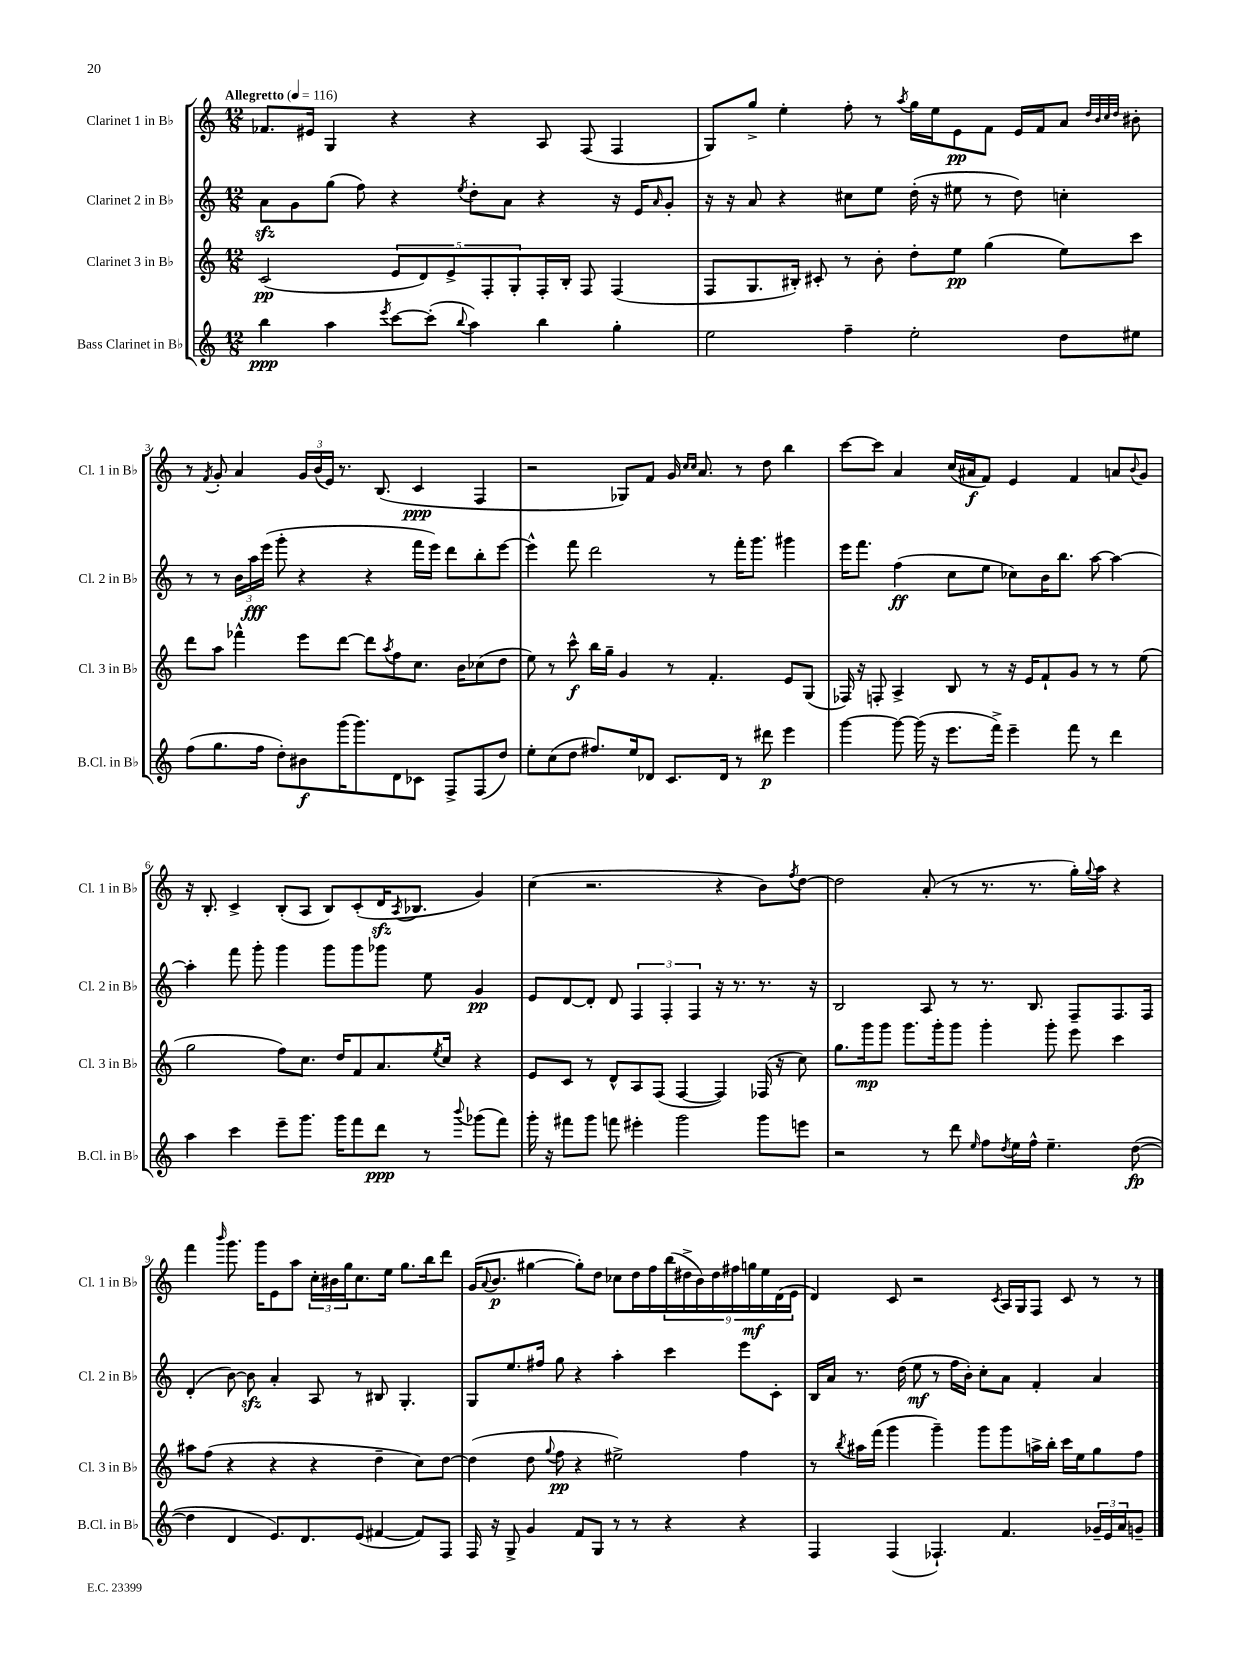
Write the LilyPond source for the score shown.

<<
\new StaffGroup <<
\new Staff = "s0" \with { instrumentName = "Clarinet 1 in Bb" shortInstrumentName = "Cl. 1 in Bb" } {
    \clef treble \key c \major \numericTimeSignature \time 12/8 \tempo "Allegretto" 4 = 116
    fes'8. eis'16 g4 r4 r4 a8 f8( f4 |
    g8) g''8-> e''4-. f''8-. r8 \acciaccatura { a''8 } g''16 e''16 e'8\pp f'8 e'16 f'16 a'8 \grace { d''32 b'32 c''32 d''32 } bis'8-. |
    r8 \acciaccatura { f'8 } g'8-. a'4 \tuplet 3/2 { g'16 b'16( e'16) } r8. b8.( c'4\ppp f4 |
    r2 ges8) f'8 g'16 \grace { c''16 c''16 } a'8. r8 d''8 b''4 |
    c'''8~ c'''8 a'4 c''16( ais'16\f f'8) e'4 f'4 a'8 \appoggiatura { b'8 } g'8 |
    r16 b8.-. c'4-> b8-.( a8 b8) c'8-.( d'16\sfz \acciaccatura { a8 } bes8. g'4) |
    c''4( r2. r4 b'8) \acciaccatura { f''8 } d''8~ |
    d''2 a'8-.( r8 r8. r8. g''16-.) \appoggiatura { g''8 } a''16 r4 |
    f'''4 \grace { b'''16 } g'''8. g'''16 e'8 a''8 \tuplet 3/2 { c''16-. bis'16 g''16 } c''8. e''16 g''8. b''16 d'''8 |
    g'16( \appoggiatura { a'8 } b'8.\p gis''4~ gis''8-.) d''8 ces''8 d''16 f''16 \tuplet 9/8 { b''16( dis''16-> b'16) dis''16 fis''16 g''16\mf e''16 d'16( e'16 } |
    d'4) c'8 r2 \acciaccatura { c'8 } a16 g16 f8 c'8 r8 r8 \bar "|." |
}
\new Staff = "s1" \with { instrumentName = "Clarinet 2 in Bb" shortInstrumentName = "Cl. 2 in Bb" } {
    \clef treble \key c \major \numericTimeSignature \time 12/8
    a'8\sfz g'8 g''8( f''8) r4 \acciaccatura { e''8 } d''8-. a'8 r4 r16 e'16 \grace { a'16 } g'8-. |
    r16 r16 a'8 r4 cis''8 e''8 d''16-.( r16 eis''8 r8 d''8) c''4-. |
    r8 r8 \tuplet 3/2 { b'16 a''16\fff e'''16( } g'''8-. r4 r4 f'''16 e'''16) d'''8 b''8-. e'''8~ |
    e'''4-^ f'''8 d'''2 r8 f'''16-. g'''8. gis'''4 |
    e'''16 f'''8. f''4\ff( c''8 e''8 ces''8) b'16 b''8. a''8~ a''4~ |
    a''4-. f'''8 g'''8-. g'''4 g'''8 g'''8 ges'''8 e''8 g'4\pp |
    e'8 d'8~ d'8-. d'8 \tuplet 3/2 { f4 f4-. f4 } r16 r8. r8. r16 |
    b2 a8 r8 r8. b8. f8-- f8. f16 |
    d'4-.( b'8~) b'8\sfz a'4-. a8 r8 bis8 g4.-. |
    g8 e''8. fis''16 g''8 r4 a''4-. c'''4 e'''8 c'8-. |
    b16 a'16 r8. d''16( e''8\mf r8 f''16 b'16-.) c''8-. a'8 f'4-. a'4 \bar "|." |
}
\new Staff = "s2" \with { instrumentName = "Clarinet 3 in Bb" shortInstrumentName = "Cl. 3 in Bb" } {
    \clef treble \key c \major \numericTimeSignature \time 12/8
    c'2\pp( \tuplet 5/4 { e'8 d'8) e'8-> f8-. g8-. } f16-. b16-. f8 f4( |
    f8 g8. bis16-.) cis'8-. r8 b'8-. d''8-. e''8\pp g''4( e''8) c'''8 |
    d'''8 a''8 fes'''4-^ e'''8 d'''8~ d'''8 \acciaccatura { a''8 } f''8 c''8. b'16 ces''8( d''8 |
    e''8) r8 c'''8-^\f b''16 g''16-- g'4 r8 f'4.-. e'8 g8( |
    fes16) r16 f8-. a4-> b8 r8 r16 e'16 f'8-! g'8 r8 r8 e''8( |
    g''2 f''8) c''8. d''16 f'8 a'8. \acciaccatura { e''8 } c''16 r4 |
    e'8 c'8 r8 d'8-^ a8 f8( f4~ f4) fes16( r16 c''8) |
    g''8. g'''16\mp g'''8 g'''8. g'''16-. g'''8 g'''4-. g'''8-. e'''8 c'''4 |
    ais''8 f''8( r4 r4 r4 d''4-- c''8) d''8~ |
    d''4( d''8 \appoggiatura { g''8 } f''8\pp r4 eis''2->) f''4 |
    r8 \acciaccatura { b''8 } ais''16 f'''16( g'''4 g'''4--) g'''8 g'''8 a''16-> b''16-. c'''16 e''16 g''8 f''8 \bar "|." |
}
\new Staff = "s3" \with { instrumentName = "Bass Clarinet in Bb" shortInstrumentName = "B.Cl. in Bb" } {
    \clef treble \key c \major \numericTimeSignature \time 12/8
    b''4\ppp a''4 \acciaccatura { e'''8 } c'''8~ c'''8-.( \appoggiatura { b''8 } a''4) b''4 g''4-. |
    e''2 f''4-- e''2-. d''8 eis''8 |
    f''8( g''8. f''16 d''8-.) bis'8\f g'''16( g'''8.) d'8 ces'8 f8-> f8( d''8) |
    e''8-. c''8( d''8 fis''8.) e''16 des'8 c'8. des'16 r8 dis'''8\p e'''4 |
    g'''4~ g'''8~ g'''16( r16 e'''8. f'''16->) e'''4-- f'''8 r8 d'''4 |
    a''4 c'''4 e'''8-- g'''8. g'''16 f'''8 d'''8\ppp r8 \appoggiatura { b'''8 } ges'''8( f'''8) |
    g'''16-. r16 fis'''8 g'''8 f'''8 eis'''4-. g'''2 g'''8 e'''8 |
    r2 r8 d'''8 \grace { e''16 } f''8 \acciaccatura { d''8 } e''16 f''16-^ e''4.-- d''8~\fp( |
    d''4 d'4 e'8.) d'8. e'8( fis'4~ fis'8) f8 |
    f16 r16 g8-> g'4 f'8 g8 r8 r8 r4 r4 |
    f4 f4( fes4.-!) f'4. \tuplet 3/2 { ges'16-- e'16 a'16 } g'8-- \bar "|." |
}
>>
>>
